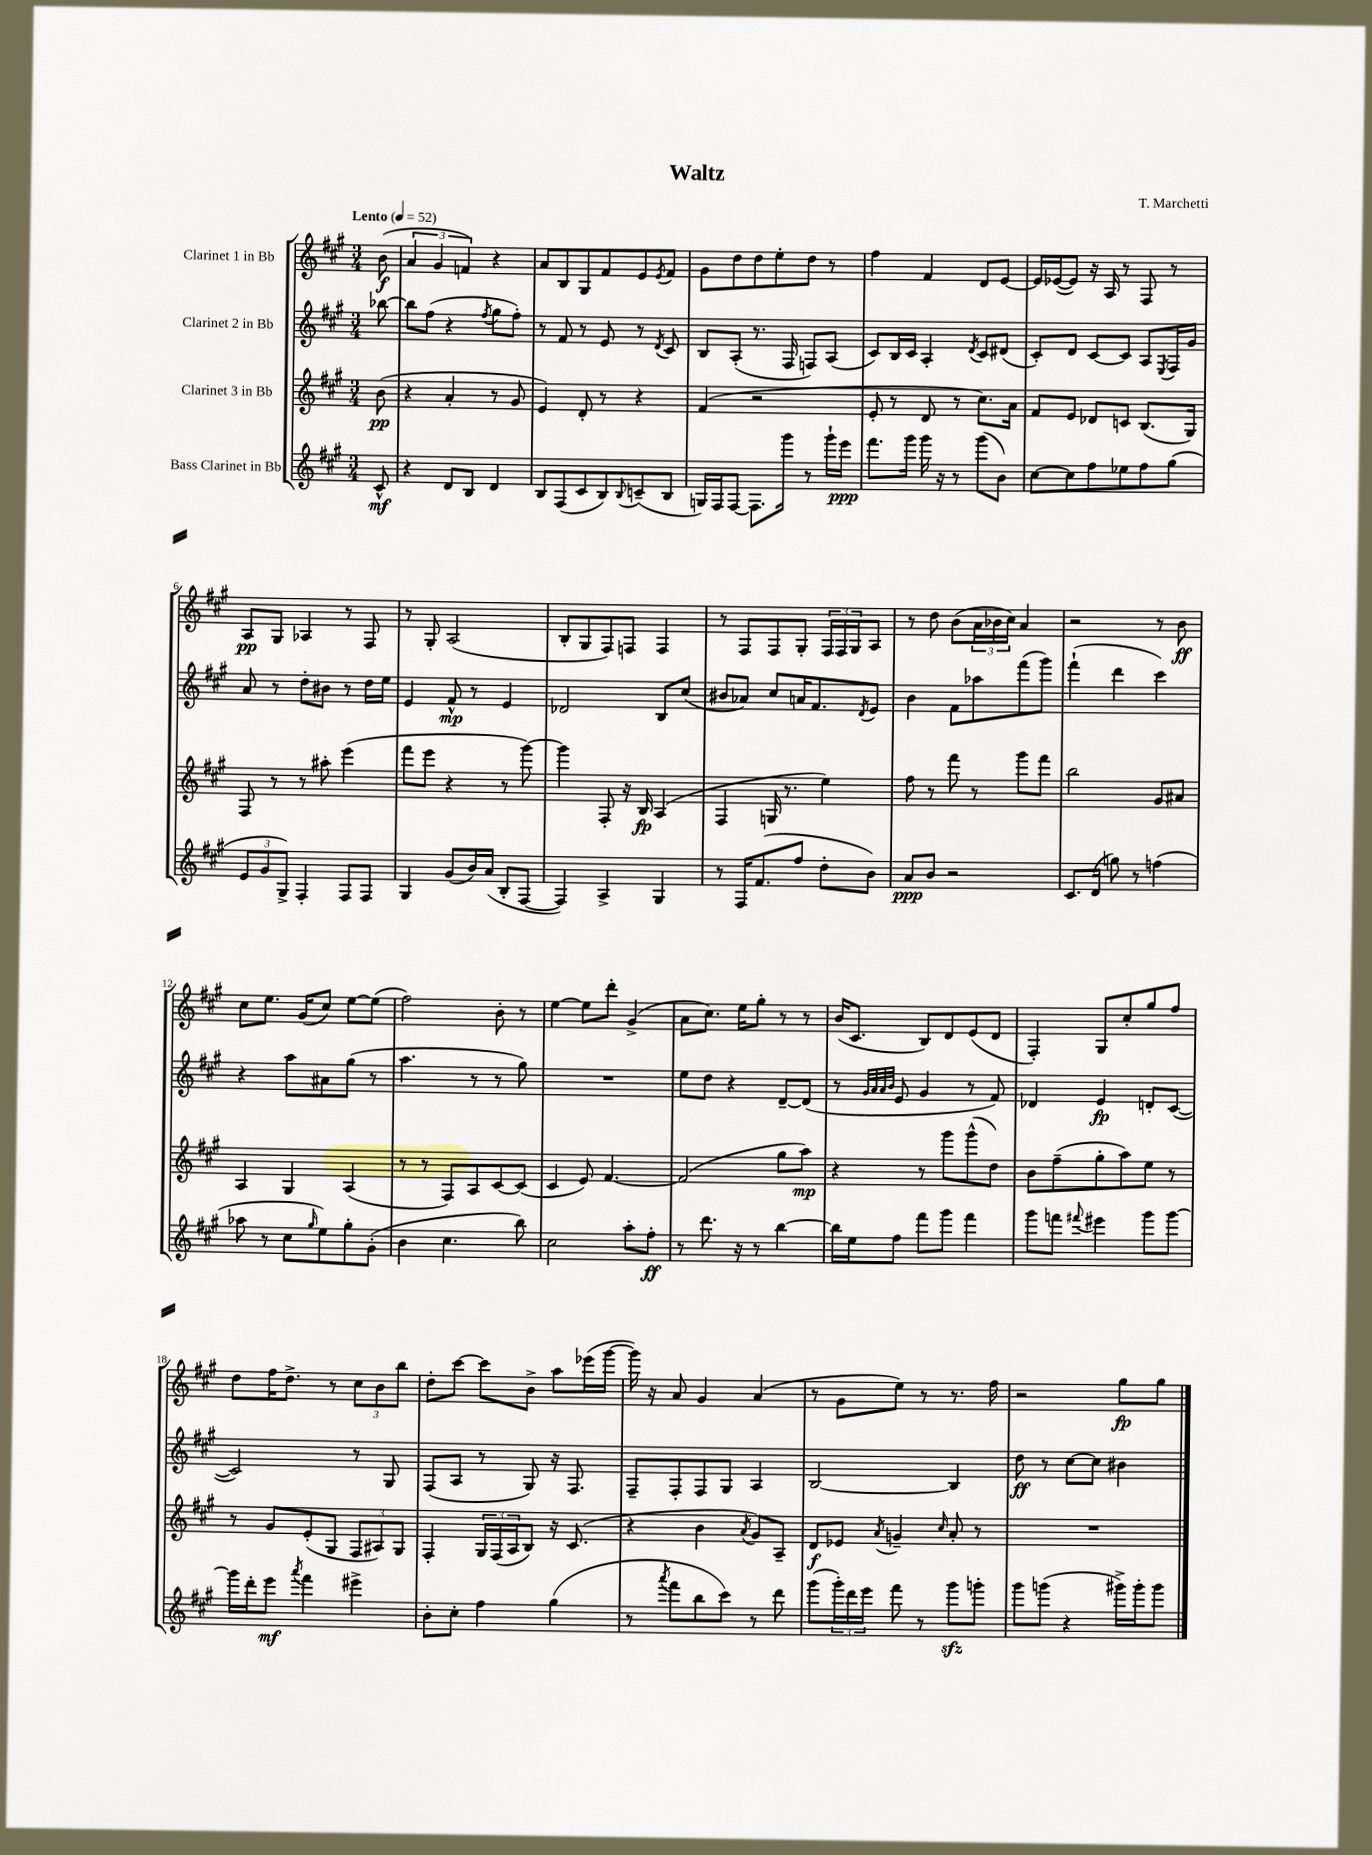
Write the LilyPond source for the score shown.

\header { title = "Waltz" composer = "T. Marchetti" }
<<
\new StaffGroup <<
\new Staff = "s0" \with { instrumentName = "Clarinet 1 in Bb" } {
    \clef treble \key a \major \numericTimeSignature \time 3/4 \partial 8 \tempo "Lento" 4 = 52
    b'8\f( |
    \tuplet 3/2 { a'4 gis'4 f'4) } r4 |
    a'8 b8 gis8 fis'8 e'8 \acciaccatura { e'8 } fis'8 |
    gis'8 d''8 d''8 e''8-. d''8 r8 |
    fis''4 fis'4 d'8 e'8~ |
    e'16 ees'16~( ees'8) r16 a16 r8 fis8 r8 |
    a8\pp gis8 aes4 r8 fis8 |
    r8 gis8-. a2( |
    b8-. gis8 fis8) f8 f4 |
    r8 fis8 fis8 gis8-. \tuplet 3/2 { fis16 fis16 gis16 } a8 |
    r8 d''8 b'8( \tuplet 3/2 { a'16 bes'16 cis''16) } a'4 |
    r2 r8 b'8\ff |
    cis''8 e''8. gis'16( cis''8) e''8~ e''8( |
    fis''2) b'8-. r8 |
    e''4~ e''8 d'''8-. gis'4->( |
    a'8 cis''8.) e''16 gis''8-. r8 r8 |
    b'16( cis'8. b8) d'8 e'8( d'8 |
    fis4-.) gis8 cis''8-. gis''8 fis''8 |
    d''8 fis''16 d''8.-> r8 \tuplet 3/2 { cis''8 b'8 b''8 } |
    d''8-. cis'''8~ cis'''8 b'8-> a''8 ees'''16( gis'''16~ |
    gis'''16) r16 a'8 gis'4 a'4( |
    r8 gis'8 e''8) r8 r8. fis''16 |
    r2 gis''8\fp gis''8 \bar "|." |
}
\new Staff = "s1" \with { instrumentName = "Clarinet 2 in Bb" } {
    \clef treble \key a \major \numericTimeSignature \time 3/4 \partial 8
    bes''8~ |
    bes''8 fis''8( r4 \acciaccatura { fis''8 } gis''8 fis''8-.) |
    r8 fis'8 r8 e'8 r8 \acciaccatura { d'8 } cis'8 |
    b8 a8-.( r8. fis16 f8) a8( |
    cis'8) b16 cis'16 a4-. \acciaccatura { d'8 } cis'8 dis'8( |
    cis'8-.) d'8 cis'8~ cis'8 a8 \acciaccatura { e8 } fis16 gis'16 |
    a'8 r8 d''8-. bis'8 r8 d''16 e''16 |
    e'4 fis'8-^\mp r8 e'4 |
    des'2 b8 cis''8( |
    bis'8 aes'8) cis''8 a'16 fis'8. \acciaccatura { d'8 } e'8 |
    b'4 fis'8 aes''8 fis'''8( gis'''8) |
    fis'''4-!( d'''4 cis'''4) |
    r4 a''8 ais'8 gis''8( r8 |
    a''4. r8 r8 gis''8) |
    R2. |
    e''8 d''8 r4 d'8~-- d'8( |
    r8 \grace { gis'32 a'32 a'32 b'32 } e'8 gis'4 r8 fis'8) |
    des'4 e'4\fp d'8-. cis'8~( |
    cis'2) r8 gis8 |
    fis8( a8 r8 gis8) r16 fis8. |
    fis8-- fis8-. fis8 gis8 a4 |
    b2~ b4 |
    d''8\ff r8 cis''8~ cis''8 bis'4 \bar "|." |
}
\new Staff = "s2" \with { instrumentName = "Clarinet 3 in Bb" } {
    \clef treble \key a \major \numericTimeSignature \time 3/4 \partial 8
    b'8\pp( |
    r4 a'4-. r8 gis'8 |
    e'4) d'8-. r8 r4 |
    fis'4( r2 |
    e'8-. r8 d'8 r8 cis''8.) a'16 |
    fis'8 e'8 des'8 c'8 b8.( gis16) |
    fis8 r8 r8 ais''8-. e'''4( |
    fis'''8 e'''8 r4 r8 gis'''8~) |
    gis'''4 fis8-. r16 b16\fp a4( |
    fis4 g16 r8. e''4) |
    fis''8 r8 fis'''8 r8 gis'''8 fis'''8 |
    b''2 gis'8 ais'8 |
    a4 gis4 a4( |
    r8 r8 fis8) a8 cis'8~ cis'8( |
    cis'4 e'8) fis'4.~ |
    fis'2( gis''8 a''8\mp) |
    r4 r8 gis'''8 gis'''8-^( d''8) |
    b'8 fis''8--( gis''8-. a''8) e''8 r8 |
    r8 gis'8 e'8-.( gis8 \tuplet 3/2 { fis8 ais8) gis8 } |
    fis4-. \tuplet 3/2 { gis16 fis16( a16 } b8) r16 cis'8.( |
    r4 b'4 \acciaccatura { a'8 } gis'8) a8-- |
    d'8\f ees'8 \acciaccatura { a'8 } g'4-- \grace { cis''16 } a'8-. r8 |
    R2. \bar "|." |
}
\new Staff = "s3" \with { instrumentName = "Bass Clarinet in Bb" } {
    \clef treble \key a \major \numericTimeSignature \time 3/4 \partial 8
    cis'8-^\mf |
    r4 d'8 b8 d'4 |
    b8 fis8( cis'8 b8) \appoggiatura { b8 } c'8--( b8 |
    g16) fis16 fis8~ fis8. gis'''16 r8 gis'''16-! e'''16\ppp |
    fis'''8. gis'''16 gis'''16 r16 r8 gis'''8( b'8) |
    cis''8~ cis''8 fis''8 ees''8 fis''8 gis''8( |
    \tuplet 3/2 { e'8 gis'8 gis8->) } fis4-. fis8 fis8 |
    gis4 gis'8( b'16) a'16( b8-. fis8~ |
    fis4) a4-> gis4 |
    r8 fis16 fis'8.( fis''8 d''8-. b'8) |
    a'8\ppp b'8 r2 |
    cis'8. d'16( g''8) r8 f''4( |
    aes''8 r8 cis''8 \grace { gis''16 } e''8) gis''8-. gis'8-.( |
    b'4 cis''4. b''8) |
    cis''2 a''8-. fis''8-.\ff |
    r8 d'''8. r16 r8 b''4~ |
    b''16 e''16 fis''8 fis'''8 gis'''8 fis'''4 |
    gis'''8 f'''8 \appoggiatura { fis'''8 } eis'''4 gis'''8 gis'''8~ |
    gis'''16 d'''16-. e'''8\mf \acciaccatura { a'''8 } fis'''4 eis'''4-> |
    b'8-. cis''8-. fis''4 gis''4( |
    r8 \acciaccatura { a'''8 } fis'''8 b''8 cis'''8) r8 d'''8 |
    gis'''8( \tuplet 3/2 { gis'''16-.) d'''16 e'''16 } fis'''8 r8 gis'''8\sfz g'''8-. |
    gis'''8 g'''8( r4 gis'''16->) gis'''16-. gis'''8 \bar "|." |
}
>>
>>
